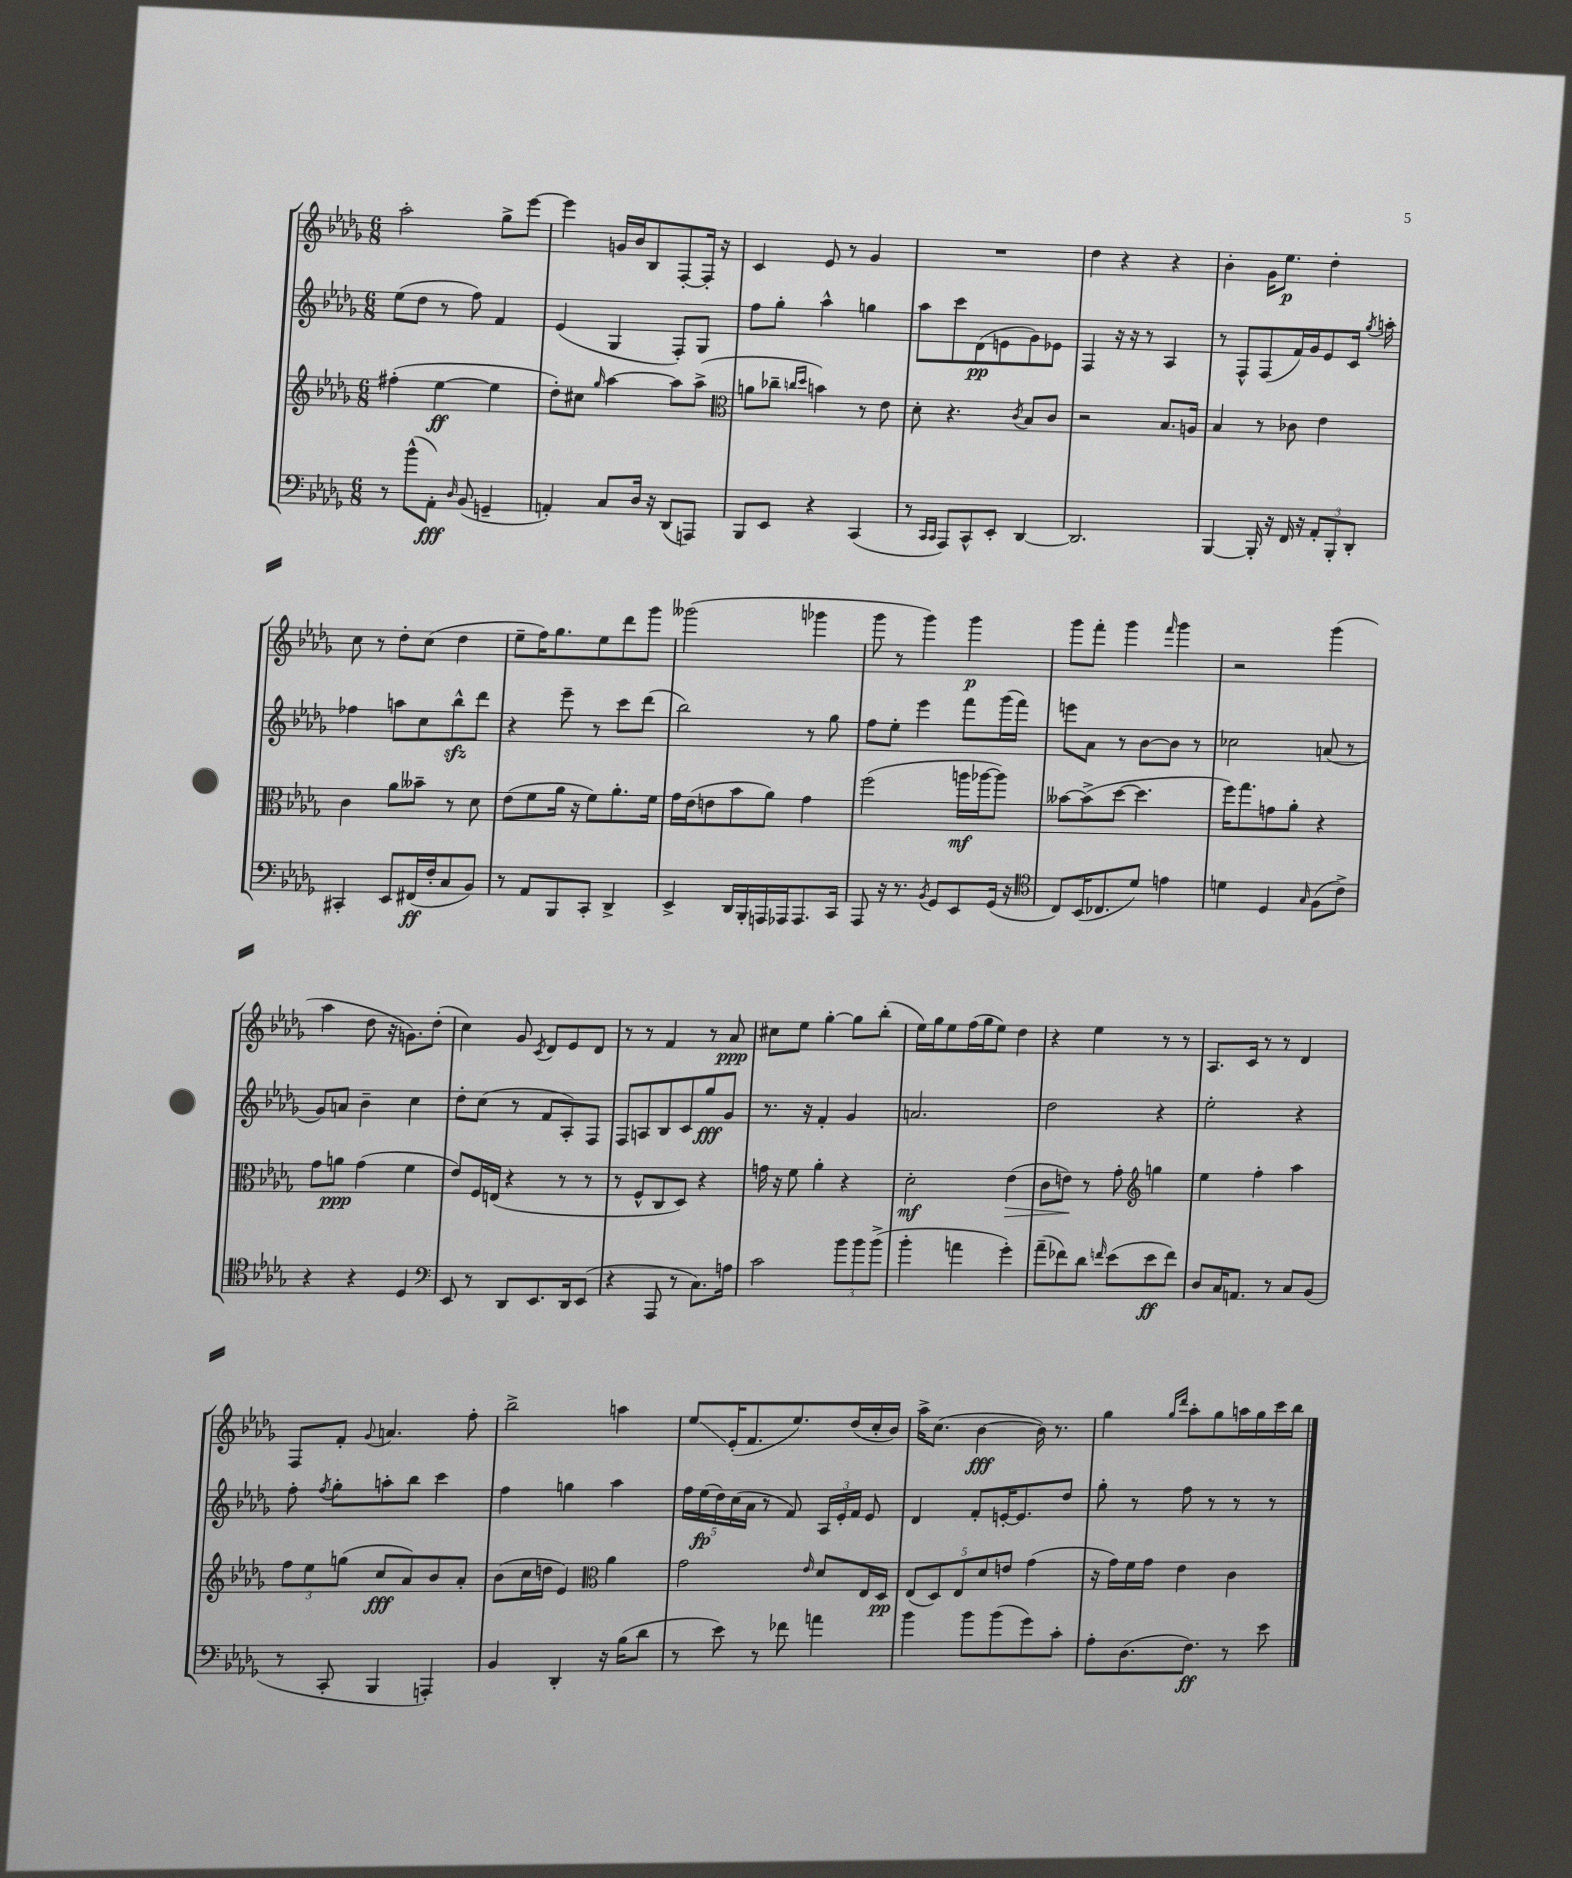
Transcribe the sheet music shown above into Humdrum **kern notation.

**kern	**kern	**kern	**kern
*staff4	*staff3	*staff2	*staff1
*clefF4	*clefG2	*clefG2	*clefG2
*k[b-e-a-d-g-]	*k[b-e-a-d-g-]	*k[b-e-a-d-g-]	*k[b-e-a-d-g-]
*M6/8	*M6/8	*M6/8	*M6/8
8r	(4ff#'\	(8ee-\L	2aa-'\
(8b-^^\L	.	8dd-\J	.
8AA-'\J)	[4ee-\	8r	.
16qqD-/	.	.	.
(8BB-/	.	8ff\)	.
4GG~/	4ee-\]	4f/	8gg-^\L
.	.	.	[8eee-\J
=	=	=	=
4AA'/)	8dd-'\L)	(4e-/	4eee-\]
.	8cc#\J	.	.
.	16qqgg-/	.	.
8C/L	[4aa-\	4G-/	16g/LL
.	.	.	16b-/J
16D-/Jk	.	.	8B-/
16r	.	.	.
(8DD-/L	8aa-\]L	8F'/L)	[8F'/
8AAA/J)	(8aa-^\J	8G-/J	16F'/]Jk
.	.	.	16r
=	=	=	=
*	*clefC3	*	*
8BBB-/L	8a\L	8ff\L	4c/
8EE-/J	8cc-~\J	8gg-'\J	.
.	16qqcc/LL	.	.
.	16qqdd-/JJ	.	.
4r	4b\)	4aa-^^\	8e-/
.	.	.	8r
(4CC/	8r	4gg\	4g-/
.	8e-\	.	.
=	=	=	=
8r	8d-'\	8aa-\L	2.r
16qqCC/LL	.	.	.
16qqCC/JJ	.	.	.
8AAA-/L)	4.r	8ccc\	.
8CC^^/	.	(8d-\	.
8EE-'/J	.	8e\	.
.	8qc/	.	.
[4DD-/	8B-/L	8g-\)	.
.	8c/J	8e-\J	.
=	=	=	=
2.DD-/]	2r	4F/	4dd-\
.	.	16r	4r
.	.	16r	.
.	.	8r	.
.	8.B-/L	4A-/	4r
.	16A/Jk	.	.
=	=	=	=
[4BBB-/	4B-/	8r	4b-'\
.	.	8F^^/L	.
16BBB-'/]	8r	(8F/	16g-\LK
16r	.	.	8.ee-\J
16FF/	8c-\	16f/L)	.
16r	.	16g-/J	.
12AA-'/L	4e-\	8e-/	4dd-'\
12BBB-'/	.	.	.
.	.	16c/Jk	.
12DD-'/J	.	.	.
.	.	8qgg-/	.
.	.	16aa'\	.
=	=	=	=
4CC#'/	4c\	4ff-\	8cc\
.	.	.	8r
8EE-/L	8a-\L	8aa\L	8dd-'\L
(16FF#/L	8b--~\J	8cc\	(8cc\J
16F'/J	.	.	.
8C/	8r	8bb-^^\	4dd-\
8BB-/J)	8d-\	8ddd-\J	.
=	=	=	=
8r	(8e-\L	4r	8ee-~\L
8AA-/L	8f\	.	16ff\K)
.	.	.	8.gg-\
8BBB-/	16a-\Jk	8eee-~\	.
.	16r	.	.
8CC'/J	8f\L)	8r	8ee-\
4DD-^/	8.a-'\	8ccc\L	8ddd-\
.	.	(8ddd-\J	8ggg-\J
.	16f\Jk	.	.
=	=	=	=
4EE-^/	16g-\LL	2bb-\)	(2ggg--\
.	(16e-\J	.	.
.	8e\	.	.
16DD-/LL	8b-\	.	.
16BBB-'/	.	.	.
16AAA/	8a-\J)	.	.
16AAA-/J	.	.	.
8.AAA-/	4g-\	8r	4ggg-\
.	.	8gg-\	.
16CC/Jk	.	.	.
=	=	=	=
8AAA-/	(2ff\	8ff\L	8ggg-\
16r	.	8ee-'\J	8r
8.r	.	.	.
.	.	4eee-\	4ggg-\)
8qBB-/	.	.	.
8GG-/L	.	.	.
8EE-/	16aa\LL	8fff\L	4ggg-\
.	[16aa-\J	.	.
(16GG-/Jk	8aa-\]J)	(16ggg-\L	.
16r	.	16fff\JJ)	.
=	=	=	=
*clefC4	*	*	*
8C/L)	[8b--\L	8eee\L	8ggg-\L
(16BB-/K	(8b--^\]	8a-\J	8fff'\J
8.C-/	.	.	.
.	[8dd-\J	8r	4ggg-\
8d-/J)	4.dd-\]	[8b-\L	.
.	.	.	16qqfff/
4e\	.	8b-\]J	4ggg-\
.	.	8r	.
=	=	=	=
4d\	16ff\LK)	2cc-\	2r
.	8.gg-\	.	.
4D-/	8g\	.	.
.	8a-'\J	.	.
16qqG-/	.	.	.
(8F\L	4r	(8a/	(4ggg-\
8c^\J)	.	8r	.
=	=	=	=
4r	8g-\L	8g-/L)	4aa-\
.	8a\J	8a/J	.
4r	(4g-\	4b-~\	8dd-\
.	.	.	16r
.	.	.	8.g\L)
4D-/	4f\	4cc\	.
.	.	.	(8dd-'\J
=	=	=	=
*clefF4	*	*	*
8EE-/	8e-/L)	8dd-'\L	4cc\)
8r	16F/L	(8cc\J	.
.	(16E/JJ	.	.
8DD-/L	4r	8r	8g-/
.	.	.	8qc/
8.EE-/	.	8f/L	8d-/L
.	8r	8A-'/)	8e-/
16DD-/k	.	.	.
(8EE-/J	8r	8F/J	8d-/J
=	=	=	=
4r	8r	8F/L	8r
.	8F^^/L	8A/	8r
8AAA-/	8C/	8B-/	4f/
8r	8D-/J)	8c/	.
8.C\L)	4r	8gg-/	8r
.	.	8g-/J	8a-/
16A\Jk	.	.	.
=	=	=	=
2c\	16g\	8.r	8cc#\L
.	16r	.	.
.	8f\	.	8ee-\J
.	.	16r	.
.	4a-'\	4f'/	[4gg-'\
12b-\L	4r	4g-/	8gg-\]L
12b-\	.	.	.
.	.	.	(8bb-'\J
(12b-^\J	.	.	.
=	=	=	=
4b-'\	2d-'\	2.a/	16ee-\LL)
.	.	.	16gg-\J
.	.	.	8ee-\
4a\	.	.	(16ff\L
.	.	.	16gg-\J
.	.	.	8ee-\J)
4g-'\)	(4e-\	.	4dd-\
=	=	=	=
(8a-~\L	8c\L	2dd-\	4r
8f-\)	8e\J)	.	.
8d-\J	8r	.	4ee-\
16qqf/	.	.	.
(8e-\L	8g-'\	.	.
*	*clefG2	*	*
8e-\	4gg\	4r	8r
8f\J)	.	.	8r
=	=	=	=
8D-/L	4ee-\	2ee-'\	8.A-/L
16C/K	.	.	.
8.AA/J	.	.	16c/Jk
.	4ff'\	.	8r
8r	.	.	8r
8C/L	4aa-\	4r	4d-/
(8BB-/J	.	.	.
=	=	=	=
8r	12ff\L	8ff'\	8F/L
.	12ee-\	.	.
.	.	8qff/	.
8CC'/	.	8gg-'\L	8f'/J
.	(12gg\J	.	.
.	.	.	8qqg-/
4BBB-/	8cc/L	8aa'\	4.a/
.	8a-/)	8bb-\J	.
4AAA'/)	8b-/	4ccc\	.
.	8a-'/J	.	8ff'\
=	=	=	=
4BB-/	(8b-\L	4ff\	2bb-^\
.	16cc\L	.	.
.	16dd\JJ	.	.
4DD-'/	4e-/)	4gg\	.
*	*clefC3	*	*
16r	4a-\	4aa-\	4aa\
(16B-\LK	.	.	.
8d-\J	.	.	.
=	=	=	=
8r	2g-\	20ff\LL	8ee-/L
.	.	(20ee-\	.
.	.	20dd-\)	.
8e-\)	.	.	(16e-'/K
.	.	(20cc\	.
.	.	.	8.f/
.	.	20a-\JJ	.
8r	.	8r	.
8f-\	.	8f/)	8.ee-/)
.	16qqe-/	.	.
4a\	8d-/L	24A-/LL	.
.	.	24e-'/	.
.	.	.	(16dd-/L
.	.	24f/JJ	.
.	16E-/L	8e-/	16cc'/
.	16D-/JJ	.	16b-/JJ)
=	=	=	=
4b-\	(10E-/L	4d-/	16aa-^\LK
.	.	.	(8.cc\J
.	10D-/)	.	.
.	10E-/	.	.
8b-\L	.	8f'/L	[4b-\
.	10d-/	.	.
(8b-\	.	[16e'/K	.
.	10e/J	.	.
.	.	8.e/]	.
8g-\)	(4g-\	.	16b-\])
.	.	.	8.r
8c'\J	.	8dd-/J	.
=	=	=	=
8A-'\L	16r	8gg-'\	4gg-\
.	16g-\LL)	.	.
(8.D-\	16f\	8r	.
.	16g-\JJ	.	.
.	.	.	16qqgg-/LL
.	.	.	16qqddd-/JJ
.	4e-\	8ff\	8aa-'\L
8.F\J)	.	.	.
.	.	8r	8gg-\
8r	4c\	8r	16aa\L
.	.	.	16gg-\
8e-\	.	8r	16ccc\
.	.	.	16bb-\JJ
==	==	==	==
*-	*-	*-	*-
